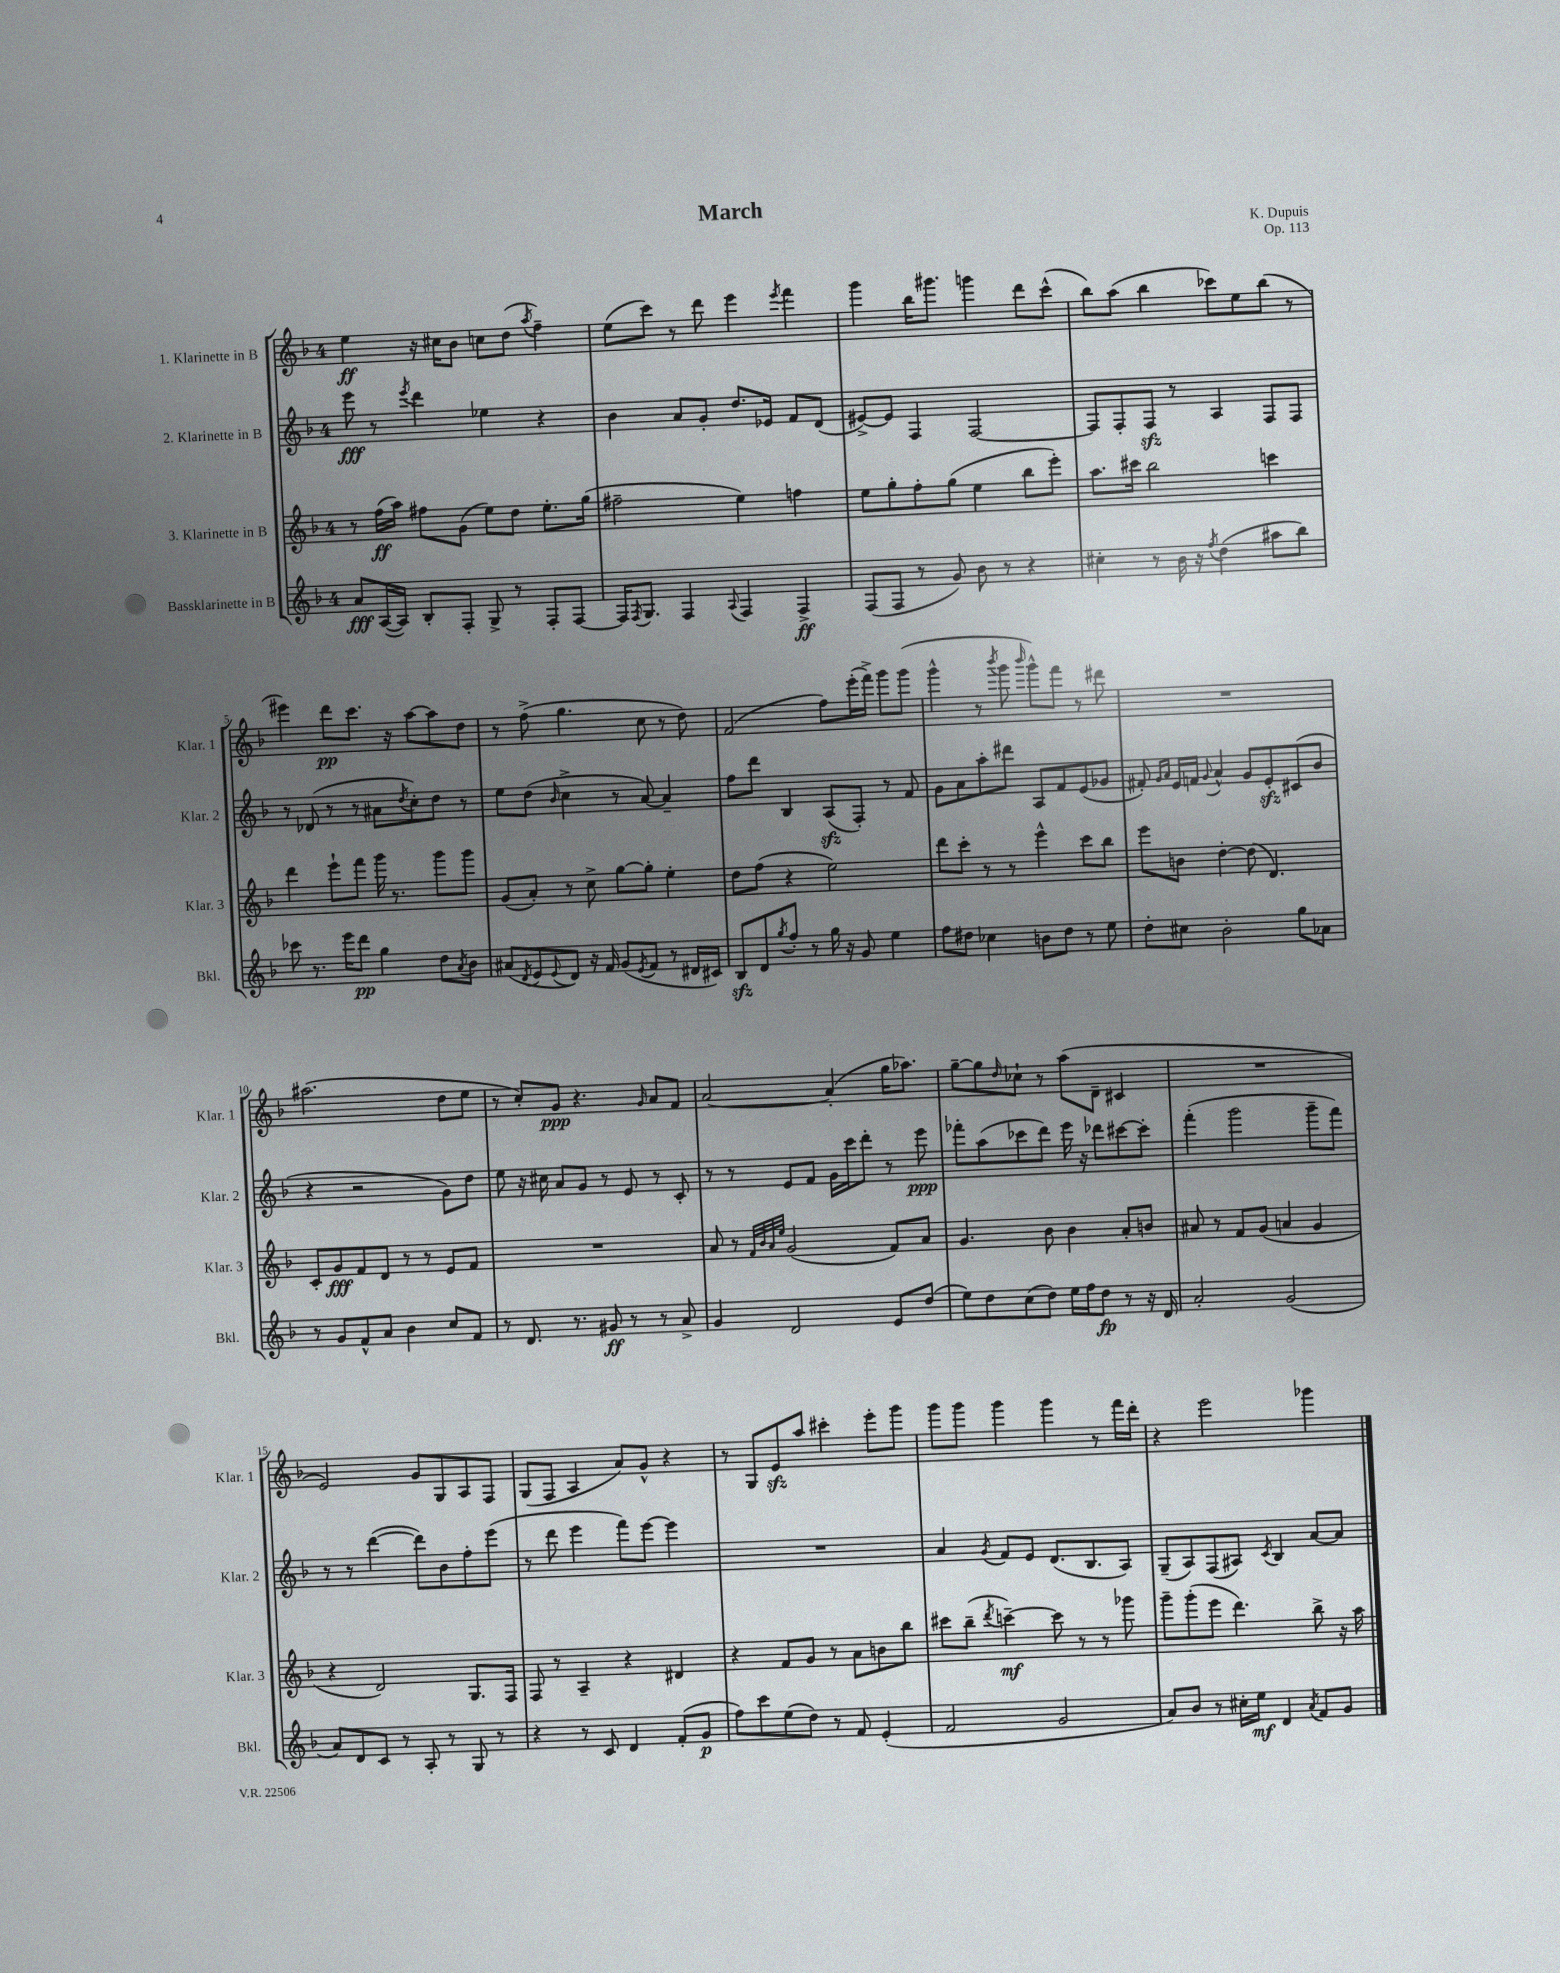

**kern	**kern	**kern	**kern
*staff4	*staff3	*staff2	*staff1
*clefG2	*clefG2	*clefG2	*clefG2
*k[b-]	*k[b-]	*k[b-]	*k[b-]
*M4/4	*M4/4	*M4/4	*M4/4
8a/L	8r	8eee\	4ee\
([16A/L	(16ff\LL	8r	.
16A/]JJ)	16aa\JJ)	.	.
.	.	8qeee/	.
8B-'/L	8ff#\L	4ddd\	16r
.	.	.	16cc#\LK
8F'/J	(8g\J	.	8b-\J
8G^/	8ee\L)	4ee-\	8cc\L
8r	8dd\J	.	(8dd\J
.	.	.	8qaa/
8F'/L	8.ee'\L	4r	4ff~\)
[8F/J	.	.	.
.	(16gg\Jk	.	.
=	=	=	=
16F/]LK	2ff#~\	4b-\	(8ee\L
8qF/	.	.	.
8.G/J	.	.	.
.	.	.	8ccc\J)
4F/	.	8a/L	8r
.	.	8g'/J	8ddd\
8qqA/	.	.	.
4F/	4ee\)	8.dd/L	4eee\
.	.	16e-/Jk	.
.	.	.	8qeee/
4F^/	4ff\	8f/L	4fff\
.	.	(8d/J	.
=	=	=	=
(8F/L	8ee\L	[8e#^/L)	4ggg\
8F/J	8gg'\	8e#/]J	.
8r	8ff'\	4F/	16bb-\LK
.	.	.	8.ggg#\J
8g/)	(8gg\J	.	.
8b-\	4ee\	[2F/	4ggg\
8r	.	.	.
4r	8bb-\L	.	8ddd\L
.	8eee'\J)	.	(8ccc^^\J
=	=	=	=
4cc#'\	8.aa\L	8F/]L	8bb-\L)
.	.	8F'/	(8aa\J
.	16ccc#\Jk	.	.
8r	2bb-\	8F/J	4bb-\
16b-\	.	8r	.
16r	.	.	.
8qff/	.	.	.
(4dd\	.	4A/	8ccc-\L)
.	.	.	8ee\
8aa#\L	4ccc\	8F/L	(8bb-\J
8bb-\J)	.	8F/J	8r
=	=	=	=
8ccc-\	4ddd\	8r	4eee#\)
8.r	.	(8d-/	.
.	8eee`\L	8r	8ddd\L
16eee\LK	.	.	.
8ddd\J	8fff\J	8r	8.ccc\J
4gg\	16ggg\	8a#\L	.
.	8.r	.	16r
.	.	8qdd/	.
.	.	8cc'\)	[8aa\L
8dd\L	8ggg\L	8dd\J	8aa\]
8qa/	.	.	.
8b-\J	8ggg\J	8r	8dd\J
=	=	=	=
(8a#/L	(8g/L	8ee\L	8r
8qd/	.	.	.
8e/	8a'/J)	(8dd\J	(8ff^\
8qqe/	.	16qqb-/	.
8d/J)	8r	4cc^\	4.gg\
16r	8cc^\	.	.
16f/	.	.	.
(8g/L	[8gg\L	8r	.
8qe/	.	.	.
8f/J	8gg'\]J	[8a/)	8cc\
8r	4ee'\	4a~/]	8r
16d#/LL	.	.	8dd\)
16c#/JJ)	.	.	.
=	=	=	=
8B-/L	8dd\L	8ff\L	(2f/
8d/	(8ff\J	8ddd\J	.
8qgg/	.	.	.
8ff'/J	4r	4B-/	.
8r	.	.	.
16gg\	2ee\)	(8A/L	8ff\L)
16r	.	.	.
8g/	.	8F'/J)	(16eee'\L
.	.	.	16fff^\JJ)
4ee\	.	8r	8ggg\L
.	.	8f/	(8ggg\J
=	=	=	=
8ff\L	8ddd\L	8g\L	4ggg^^\
8dd#\J	8ccc'\J	8a\	.
4cc-\	8r	8aa'\	8r
.	.	.	8qbbb-/
.	8r	8ddd#\J	8ggg\
.	.	.	16qqbbb-/
8b\L	4eee^^\	8A/L	8ggg^^\L)
8dd#\J	.	8f/	8fff\J
8r	8ccc\L	(8e/	8r
8ee\	8bb-\J	8g-/J	8ddd#\
=	=	=	=
8dd'\L	8eee\L	8f#'/)	1r
.	.	16qqg/LL	.
.	.	16qqa/JJ	.
8cc#\J	8b\J	16e/LL	.
.	.	16f/JJ	.
.	.	8qqg/	.
2b-'\	[4dd'\	4a^^/	.
.	(8dd\]	8g/L	.
.	4.d/)	8e'/	.
8gg\L	.	(8c#/	.
8a-\J	.	8b-/J	.
=	=	=	=
8r	8c'/L	4r	(2.aa#\
8g/L	8g/	.	.
8f^^/	8f/	2r	.
8a/J	8d/J	.	.
4b-\	8r	.	.
.	8r	.	.
8cc/L	8e/L	8g\L)	8dd\L
8f/J	8f/J	8dd\J	8ee\J
=	=	=	=
8r	1r	8ee\	8r
8.d/	.	16r	8cc'/L)
.	.	16cc#\	.
.	.	8a/L	8g/J
8.r	.	.	.
.	.	8g/J	4.r
8g#/	.	8r	.
8r	.	8e/	.
.	.	.	16qqg/
8r	.	8r	8a/L
8a^/	.	8c'/	8f/J
=	=	=	=
4g/	8a/	8r	[2a/
.	8r	8r	.
.	32qqf/LLL	.	.
.	32qqb-/	.	.
.	32qqa/	.	.
.	32qqee/JJJ	.	.
2d/	(2g/	8e/L	.
.	.	8f/J	.
.	.	16g\LL	(4a'/]
.	.	16ccc\J	.
.	.	8ddd'\J	.
8e/L	8f/L)	8r	16gg\LK
.	.	.	8.aa-\J)
(8dd/J	8a/J	8eee\	.
=	=	=	=
8ee\L)	4.g/	8fff-'\L	[8gg~\L
8dd\	.	(8aa\	8gg\]
.	.	.	16qqdd/
(8cc\	.	8ccc-\	8cc-`\J
8dd\J)	8b-\	8ddd\J)	8r
16ee\LL	4b-\	16eee\	(8aa\L
16ff\J	.	16r	.
8dd\J	.	8ddd-\L	8d~\J
8r	8a'/L	[8ccc#\	4c#/
16r	8b/J	8ccc#'\]J	.
16d/	.	.	.
=	=	=	=
2a'/	8a#/	(4fff'\	1r
.	8r	.	.
.	8f/L	2ggg\	.
.	(8g/J	.	.
(2g/	4a/	.	.
.	4g/	8ggg~\L	.
.	.	8fff\J)	.
=	=	=	=
8a/L)	4r	8r	2e/)
8d/	.	8r	.
8c/J	2d/)	([4ddd\	.
8r	.	.	.
8A'/	.	8ddd\]L)	8g/L
8r	.	8b-\	8G/
8G/	8.G/L	8ff'\	8A/
8r	.	(8eee\J	8F/J
.	16F/Jk	.	.
=	=	=	=
4r	8F/	8r	(8G/L
.	8r	8ddd\	8F/J
8r	4A~/	4eee\	4A/
8c/	.	.	.
4d/	4r	8fff\L)	8a/L)
.	.	[8eee\J	8g^^/J
(8f'/L	4d#/	4eee\]	4r
8g/J	.	.	.
=	=	=	=
8ff\L)	4r	1r	8r
8ccc\	.	.	8G/L
(8ee\	8f/L	.	8e/
8dd\J)	8g/J	.	8aa/J
8r	8r	.	4ccc#'\
8f/	8a\L	.	.
(4e'/	8b\	.	8eee'\L
.	8bb-\J	.	8ggg\J
=	=	=	=
2f/	8ccc#\L	4a/	8ggg\L
.	(8bb-~\J	.	8ggg\J
.	8qddd/	8qg/	.
.	[4ccc~\)	8f/L	4ggg\
.	.	8e/J	.
2g/	8ccc\]	(8.d/L	4ggg\
.	8r	.	.
.	.	8.B-/	.
.	8r	.	8r
.	8ggg-\	8A/J)	16fff\LL
.	.	.	16ddd'\JJ
=	=	=	=
8a/L)	8ggg~\L	(8G~/L	4r
8b-/J	(8ggg'\	8A/)	.
8r	8eee\J	(8F/	2eee\
16cc#'\LL	4.ddd\)	8A#/J)	.
16ee\JJ	.	.	.
.	.	8qc/	.
4d/	.	4B-/	.
8qa/	.	.	.
8f/L	8bb-^\	[8a/L	4ggg-\
8g/J	16r	8a/]J	.
.	16aa\	.	.
==	==	==	==
*-	*-	*-	*-
